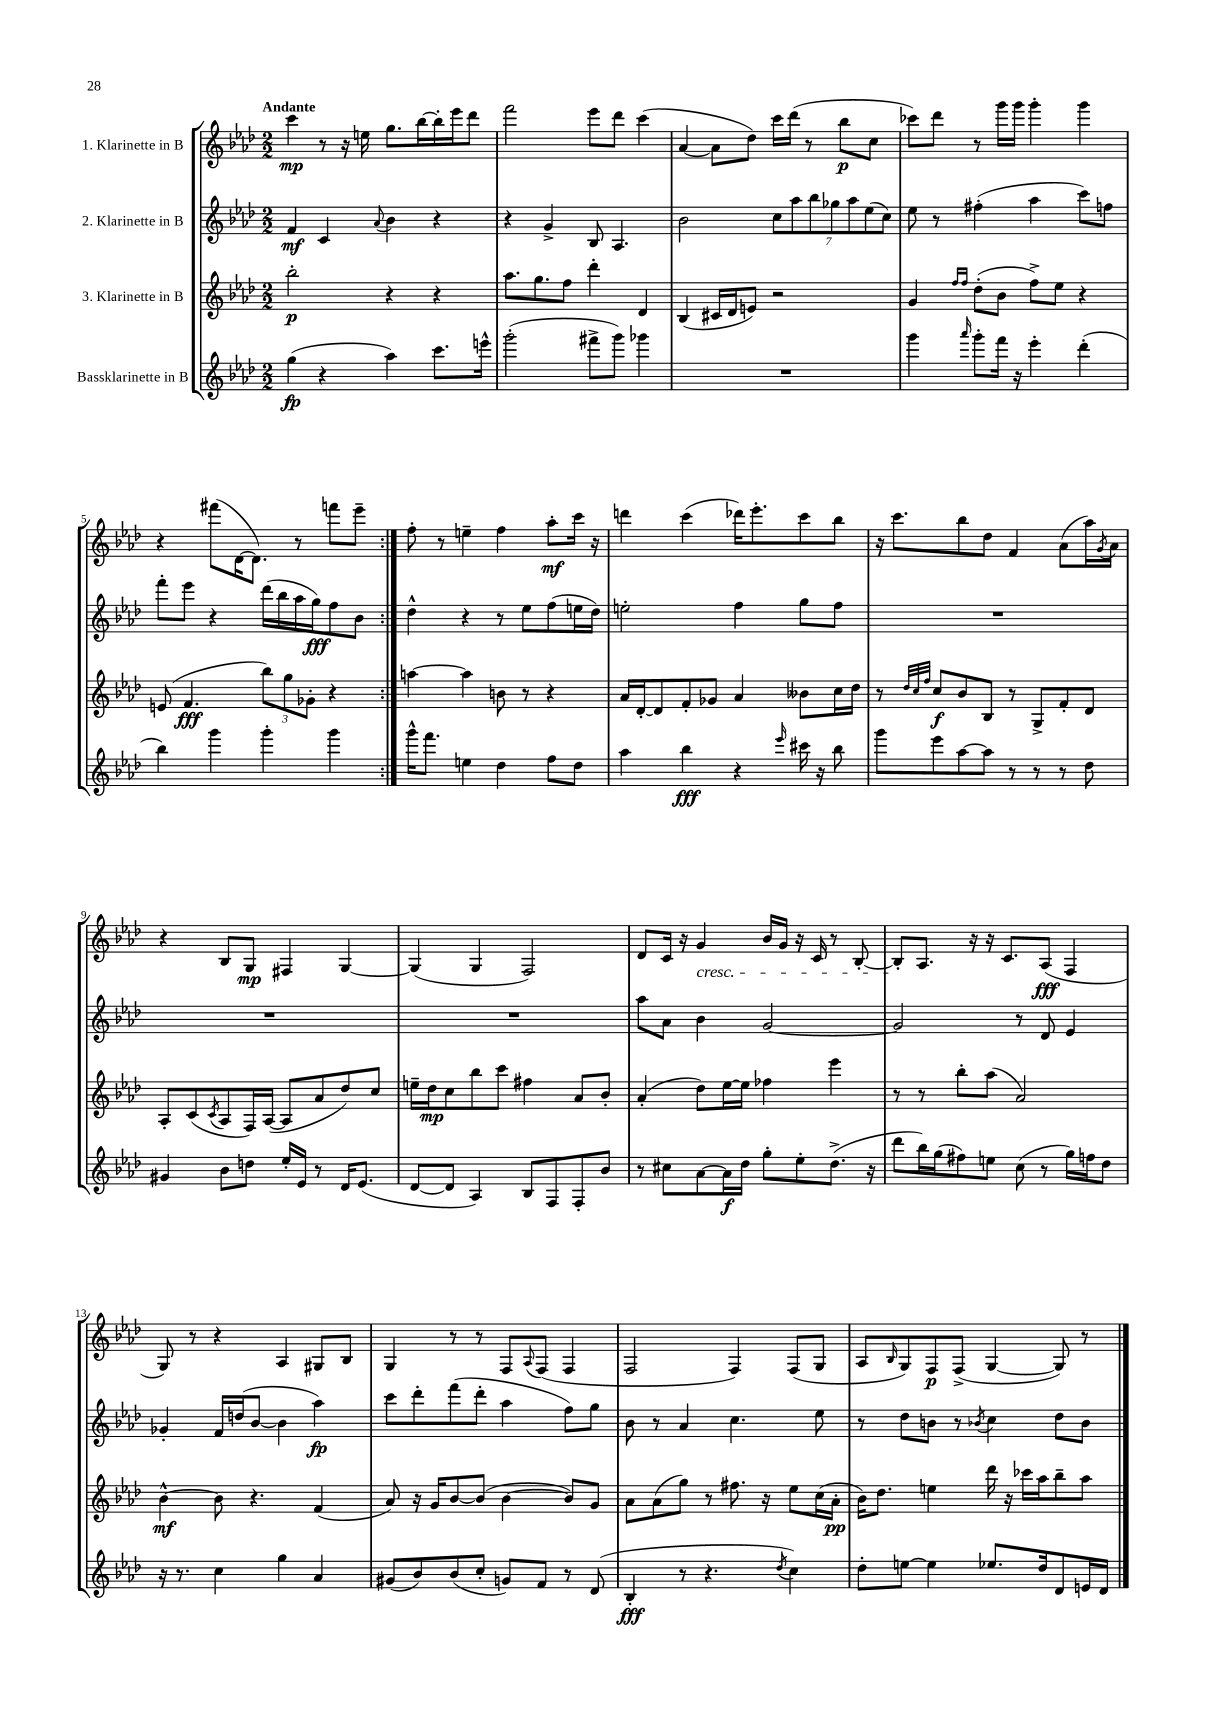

**kern	**kern	**kern	**kern
*staff4	*staff3	*staff2	*staff1
*clefG2	*clefG2	*clefG2	*clefG2
*k[b-e-a-d-]	*k[b-e-a-d-]	*k[b-e-a-d-]	*k[b-e-a-d-]
*M2/2	*M2/2	*M2/2	*M2/2
(4gg	2bb-'	4f	4ccc
4r	.	4c	8r
.	.	.	16r
.	.	.	16ee
.	.	8qqa-	.
4aa-)	4r	4b-	8.gg
.	.	.	[16bb-
8.ccc	4r	4r	16bb-']
.	.	.	16eee-
.	.	.	8ddd-
16eee^^	.	.	.
=	=	=	=
(2ggg'	8.aa-	4r	2fff
.	8.gg	.	.
.	.	4g^	.
.	8ff	.	.
8fff#^	4ddd-'	8B-	8eee-
8ggg)	.	4.A-	8ddd-
4ggg-	4d-	.	(4ccc
=	=	=	=
1r	(4B-	2b-	[4a-
.	16c#	.	8a-]
.	16d-	.	.
.	8e)	.	8dd-)
.	2r	14cc	16ccc
.	.	.	(16ddd-
.	.	14aa-	.
.	.	.	8r
.	.	14bb-	.
.	.	14gg-	.
.	.	.	8bb-
.	.	14aa-	.
.	.	(14ee-	.
.	.	.	8cc
.	.	14cc)	.
=	=	=	=
4ggg	4g	8ee-	8ccc-)
.	.	8r	8ddd-
.	16qqff	.	.
16qqaaa-	16qqff	.	.
8ggg'	(8dd-'	(4ff#'	8r
16fff	8b-	.	16ggg
16r	.	.	16ggg
4eee-'	8ff^)	4aa-	4ggg'
.	8ee-	.	.
(4ddd-'	4r	8ccc)	4ggg
.	.	8ff	.
=	=	=	=
4bb-)	(8e	8fff'	4r
.	4.f	8eee-	.
4ggg	.	4r	(8fff#
.	.	.	[16d-
.	.	.	8.d-])
4ggg'	12bb-)	(16ddd-	.
.	.	16bb-	.
.	12gg	.	.
.	.	16aa-	8r
.	12g-'	.	.
.	.	16gg)	.
4ggg	4r	8ff	8fff
.	.	8b-	8eee-~
=:|!	=:|!	=:|!	=:|!
16ggg^^	[4aa	4dd-^^	8ff'
8.fff	.	.	.
.	.	.	8r
4ee	4aa]	4r	4ee~
4dd-	8b	8r	4ff
.	8r	8ee-	.
8ff	4r	(8ff	8aa-'
8dd-	.	16ee	16ccc
.	.	16dd-)	16r
=	=	=	=
4aa-	16a-	2ee'	4ddd
.	[16d-'	.	.
.	8d-]	.	.
4bb-	8f'	.	(4ccc
.	8g-	.	.
4r	4a-	4ff	16ddd-)
.	.	.	8.eee-'
16qqeee-	.	.	.
16ccc#	8b--	8gg	8ccc
16r	.	.	.
8bb-	16cc	8ff	8bb-
.	16dd-	.	.
=	=	=	=
8ggg	8r	1r	16r
.	.	.	8.ccc
.	32qqdd-	.	.
.	32qqcc	.	.
.	32qqff	.	.
8eee-	8cc	.	.
[8aa-	8b-	.	8bb-
8aa-]	8B-	.	8dd-
8r	8r	.	4f
8r	8G^	.	.
8r	8f'	.	(8a-
8dd-	8d-	.	16aa-)
.	.	.	8qg
.	.	.	16a-
=	=	=	=
4g#	8A-'	1r	4r
.	(8c	.	.
.	8qc	.	.
8b-	8A-	.	8B-
8dd	16F)	.	8G
.	([16A-	.	.
16ee-'	8A-]	.	4F#
16e-	.	.	.
8r	8a-	.	.
16d-	8dd-)	.	[4G
(8.e-	.	.	.
.	8cc	.	.
=	=	=	=
[8d-	16ee~	1r	(4G]
.	16dd-	.	.
8d-]	8cc	.	.
4A-)	8bb-	.	4G
.	8ccc	.	.
8B-	4ff#	.	2F)
8F	.	.	.
8F'	8a-	.	.
8b-	8b-'	.	.
=	=	=	=
8r	(4a-'	8aa-	8d-
8cc#	.	8a-	16c
.	.	.	16r
[8a-	8dd-)	4b-	4g
16a-]	[16ee-	.	.
16dd-	16ee-]	.	.
8gg'	4ff-	[2g	16b-
.	.	.	16g
8ee-'	.	.	16r
.	.	.	16c
(8.dd-^	4eee-	.	8r
.	.	.	[8B-'
16r	.	.	.
=	=	=	=
8ddd-	8r	2g]	8B-']
16bb-)	8r	.	8.A-
(16gg	.	.	.
8ff#)	8bb-'	.	.
.	.	.	16r
8ee	(8aa-	.	16r
.	.	.	8.c
(8cc	2a-)	8r	.
8r	.	8d-	(8A-
16gg)	.	4e-	4F
16ff	.	.	.
8dd-	.	.	.
=	=	=	=
16r	[4b-^^	4g-'	8G)
8.r	.	.	.
.	.	.	8r
4cc	8b-]	16f	4r
.	.	(16dd	.
.	4.r	[8b-	.
4gg	.	4b-]	4A-
4a-	(4f	4aa-)	8G#
.	.	.	8B-
=	=	=	=
(8g#	8a-)	8ccc	4G
8b-)	16r	8ddd-'	.
.	16g	.	.
(8b-	[8b-	(8fff	8r
8cc'	(8b-]	8ddd-'	8r
8g)	[4b-	4aa-	8F
.	.	.	8qqA-
8f	.	.	(8F
8r	8b-])	8ff)	4F
(8d-	8g	8gg	.
=	=	=	=
4B-'	8a-	8b-	2F
.	(8a-	8r	.
8r	8gg)	4a-	.
4.r	8r	.	.
.	8.ff#	4.cc	4F)
.	16r	.	.
8qdd-	.	.	.
4cc)	8ee-	.	(8F
.	(16cc	8ee-	8G
.	16a-'	.	.
=	=	=	=
8dd-'	16b-)	8r	8A-
.	8.dd-	.	.
.	.	.	16qqB-
[8ee	.	8dd-	8G)
4ee]	4ee	8b	8F
.	.	8r	(8F^
.	.	8qb-	.
8.ee-	16ddd-	4cc	[4G
.	16r	.	.
.	16ccc-	.	.
16dd-	16aa-	.	.
8d-	8bb-~	8dd-	8G])
16e	8aa-	8b-	8r
16d-	.	.	.
==	==	==	==
*-	*-	*-	*-
